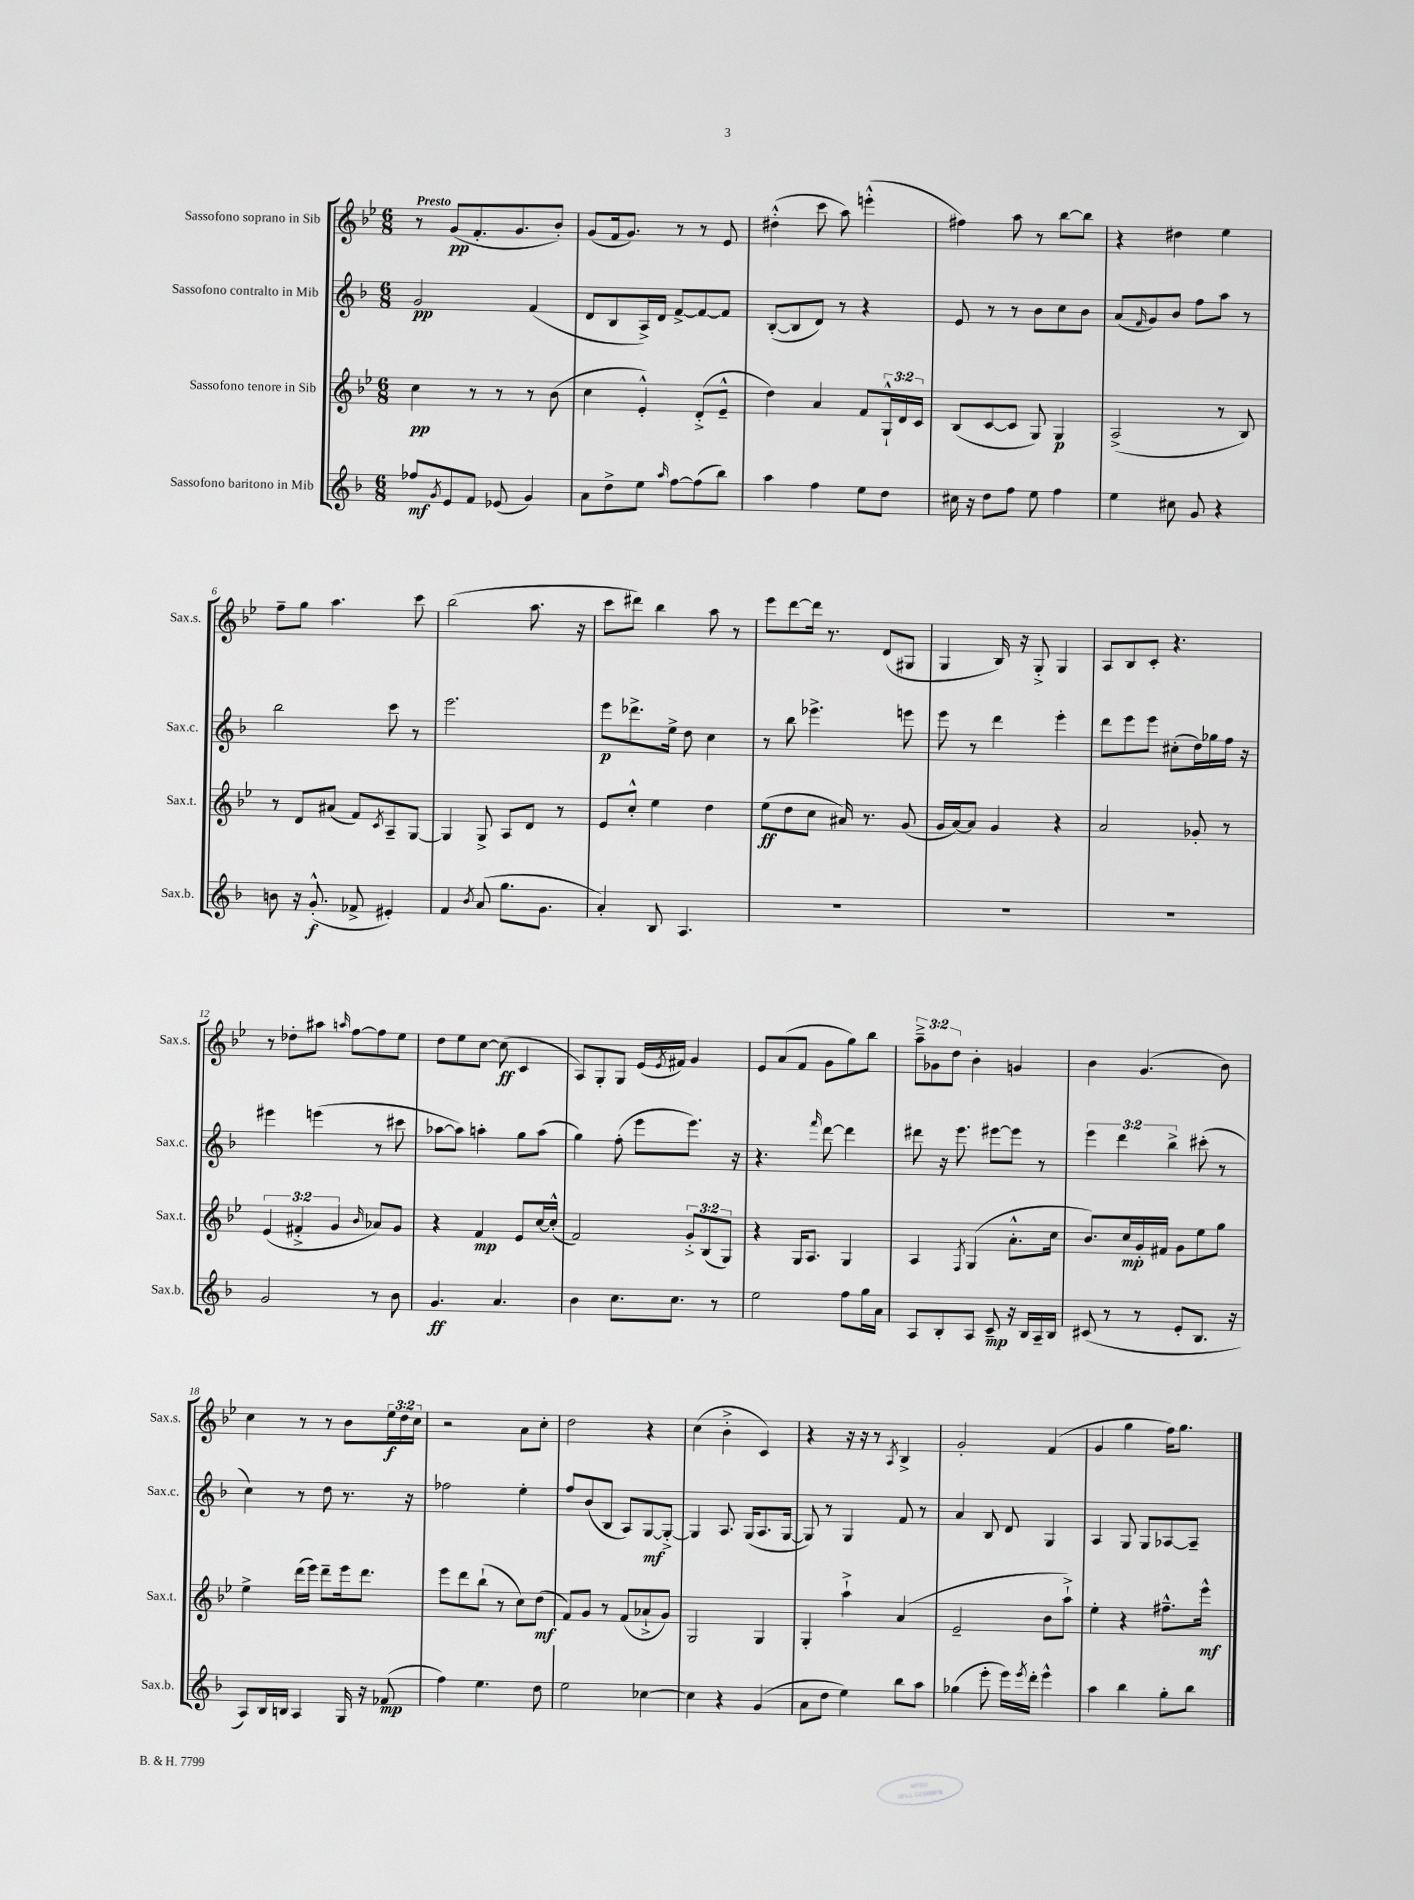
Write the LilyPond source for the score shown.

<<
\new StaffGroup <<
\new Staff = "s0" \with { instrumentName = "Sassofono soprano in Sib" shortInstrumentName = "Sax.s." } {
    \clef treble \key bes \major \numericTimeSignature \time 6/8 \override Staff.TupletNumber.text = #tuplet-number::calc-fraction-text \tempo "Presto"
    r8 g'8\pp( f'8.-. g'8. bes'8-.) |
    g'8( f'16 g'8.) r8 r8 ees'8 |
    dis''4-.-^( c'''8 a''8) e'''4-.-^( |
    fis''4) a''8 r8 bes''8~ bes''8 |
    r4 dis''4 ees''4 |
    f''8-- g''8 a''4. c'''8 |
    bes''2( a''8. r16 |
    c'''8 dis'''8) bes''4 a''8 r8 |
    ees'''8 d'''8~ d'''16 r8. d'8( gis8 |
    g4 bes16) r16 g8-.-> g4 |
    a8 bes8 c'8-. r4. |
    r8 des''8-. ais''8 \grace { a''16 } f''8~ f''8 ees''8 |
    d''8 ees''8 c''8~ c''8\ff( c'4 |
    a8) g8-. g8 ees'16( \acciaccatura { ees'8 } fis'16) g'4 |
    ees'8 a'8( f'8 g'8 g''8) bes''8 |
    \tuplet 3/2 { a''8---> ges'8 d''8 } bes'4-. g'4 |
    bes'4 g'4.( bes'8) |
    c''4 r8 r8 bes'8 \tuplet 3/2 { ees''16\f d''16 c''16 } |
    r2 a'8 c''8-. |
    d''2 r4 |
    c''4( bes'4-.-> c'4) |
    r4 r16 r16 r8 \acciaccatura { a8 } bes4-> |
    g'2-. f'4( |
    g'4 g''4 f''16) g''8. \bar "|." |
}
\new Staff = "s1" \with { instrumentName = "Sassofono contralto in Mib" shortInstrumentName = "Sax.c." } {
    \clef treble \key f \major \numericTimeSignature \time 6/8 \override Staff.TupletNumber.text = #tuplet-number::calc-fraction-text
    g'2\pp f'4( |
    d'8 bes8 a16->) d'16 f'8~-> f'8~ f'8 |
    bes8~-.( bes8 d'8) r8 r4 |
    e'8 r8 r8 bes'8 c''8 bes'8 |
    a'8( \grace { f'16 } g'8) bes'8 f''8 a''8 r8 |
    bes''2 c'''8 r8 |
    e'''2. |
    e'''8\p des'''8.-> e''16-> d''8 c''4 |
    r8 bes''8 ees'''4.-> e'''8 |
    e'''8 r8 d'''4 e'''4-. |
    d'''8 e'''8 e'''8 cis''8-.( d''16) ges''16 f''16 r16 |
    eis'''4 e'''4( r8 cis'''8 |
    aes''8~ aes''8) a''4-. g''8 a''8( |
    g''4) f''8-.( e'''8 e'''8.) r16 |
    r4. \grace { f'''16 } d'''8~ d'''4 |
    dis'''8 r16 e'''8. eis'''8~ eis'''8 r8 |
    \tuplet 3/2 { e'''4 d'''4 bes''4-> } cis'''8-.( r8 |
    c''4) r8 d''8 r8. r16 |
    fes''2 e''4-. |
    f''8 bes'8( bes8 a8) g8~\mf g8~-.-> |
    g4 a8. g16( a8. g16~ |
    g8) r8 g4 f'8 r8 |
    a'4 bes8 d'8 g4 |
    a4 g8 g8 aes8~ aes8-- \bar "|." |
}
\new Staff = "s2" \with { instrumentName = "Sassofono tenore in Sib" shortInstrumentName = "Sax.t." } {
    \clef treble \key bes \major \numericTimeSignature \time 6/8 \override Staff.TupletNumber.text = #tuplet-number::calc-fraction-text
    c''4\pp r8 r8 r8 bes'8( |
    c''4 ees'4-.-^) d'8-.->( ees'8---^ |
    d''4) a'4 f'8 \tuplet 3/2 { g16-!-^ d'16 c'16 } |
    bes8( c'8~ c'8 g8) g4\p |
    a2->( r8 bes8) |
    r8 d'8 ais'8( f'8) \acciaccatura { c'8 } a8-- g8~ |
    g4 g8-> a8 d'8 r8 |
    ees'8 c''8-.-^ ees''4 d''4 |
    ees''8\ff( d''8 c''8 ais'16) r8. g'8( |
    g'16 a'16~) a'8 g'4 r4 |
    a'2 ges'8-. r8 |
    \tuplet 3/2 { ees'4( fis'4-.-> g'4 } \grace { bes'16 } aes'8) g'8 |
    r4 f'4\mp ees'8 c''16~ c''16-.-^( |
    f'2) \tuplet 3/2 { g'8-.-> bes8( g8) } |
    r4 g16 a8. g4 |
    a4 \acciaccatura { f8 } g4( a'8.-.-^ c''16 |
    bes'8.) c''16\mp g'16-. fis'16 g'8 ees''8 g''8 |
    ees''4-> d'''16( ees'''16) d'''8-- ees'''16 d'''8. |
    ees'''8 d'''8 bes''8-!( r8 c''8) d''8\mf( |
    f'8) g'8 r8 f'8( aes'8-!-> g'8) |
    g2 g4 |
    g4-. a''4-!-> a'4( |
    ees'2-- bes'8 a''8-!->) |
    ees''4-. r4 fis''8.---^ ees'''16-^\mf \bar "|." |
}
\new Staff = "s3" \with { instrumentName = "Sassofono baritono in Mib" shortInstrumentName = "Sax.b." } {
    \clef treble \key f \major \numericTimeSignature \time 6/8
    fes''8\mf \acciaccatura { g'8 } e'8 f'8 ees'8( g'4) |
    a'8 d''8-> e''8 \grace { a''16 } f''8~ f''8( bes''8) |
    a''4 f''4 e''8 d''8 |
    cis''16 r16 d''8 f''8 e''8 f''4 |
    e''4 cis''8 g'8 r4 |
    b'8 r16 g'8.-.-^\f( fes'8-> eis'4-.) |
    f'4 \acciaccatura { bes'8 } a'8( g''8. g'8. |
    a'4-.) bes8 a4. |
    R2. |
    R2. |
    R2. |
    g'2 r8 bes'8 |
    g'4.\ff a'4. |
    bes'4 c''8. c''8. r8 |
    e''2 f''8 g''16 a'16 |
    a8 bes8-. a8 c'8--\mp r16 bes16 a16-- bes16 |
    cis'8( r8 r8 e'8-. bes8. r16 |
    a8) bes16 b16 a4 g16 r16 fes'8\mp( |
    f''4) e''4. d''8 |
    e''2 ces''4~ |
    ces''4 r4 g'4( |
    a'8 d''8 e''4) bes''8 a''8 |
    ges''4( e'''8-. e'''16) \acciaccatura { e'''8 } d'''16-. e'''4-^ |
    a''4 bes''4 g''8-. bes''8 \bar "|." |
}
>>
>>
